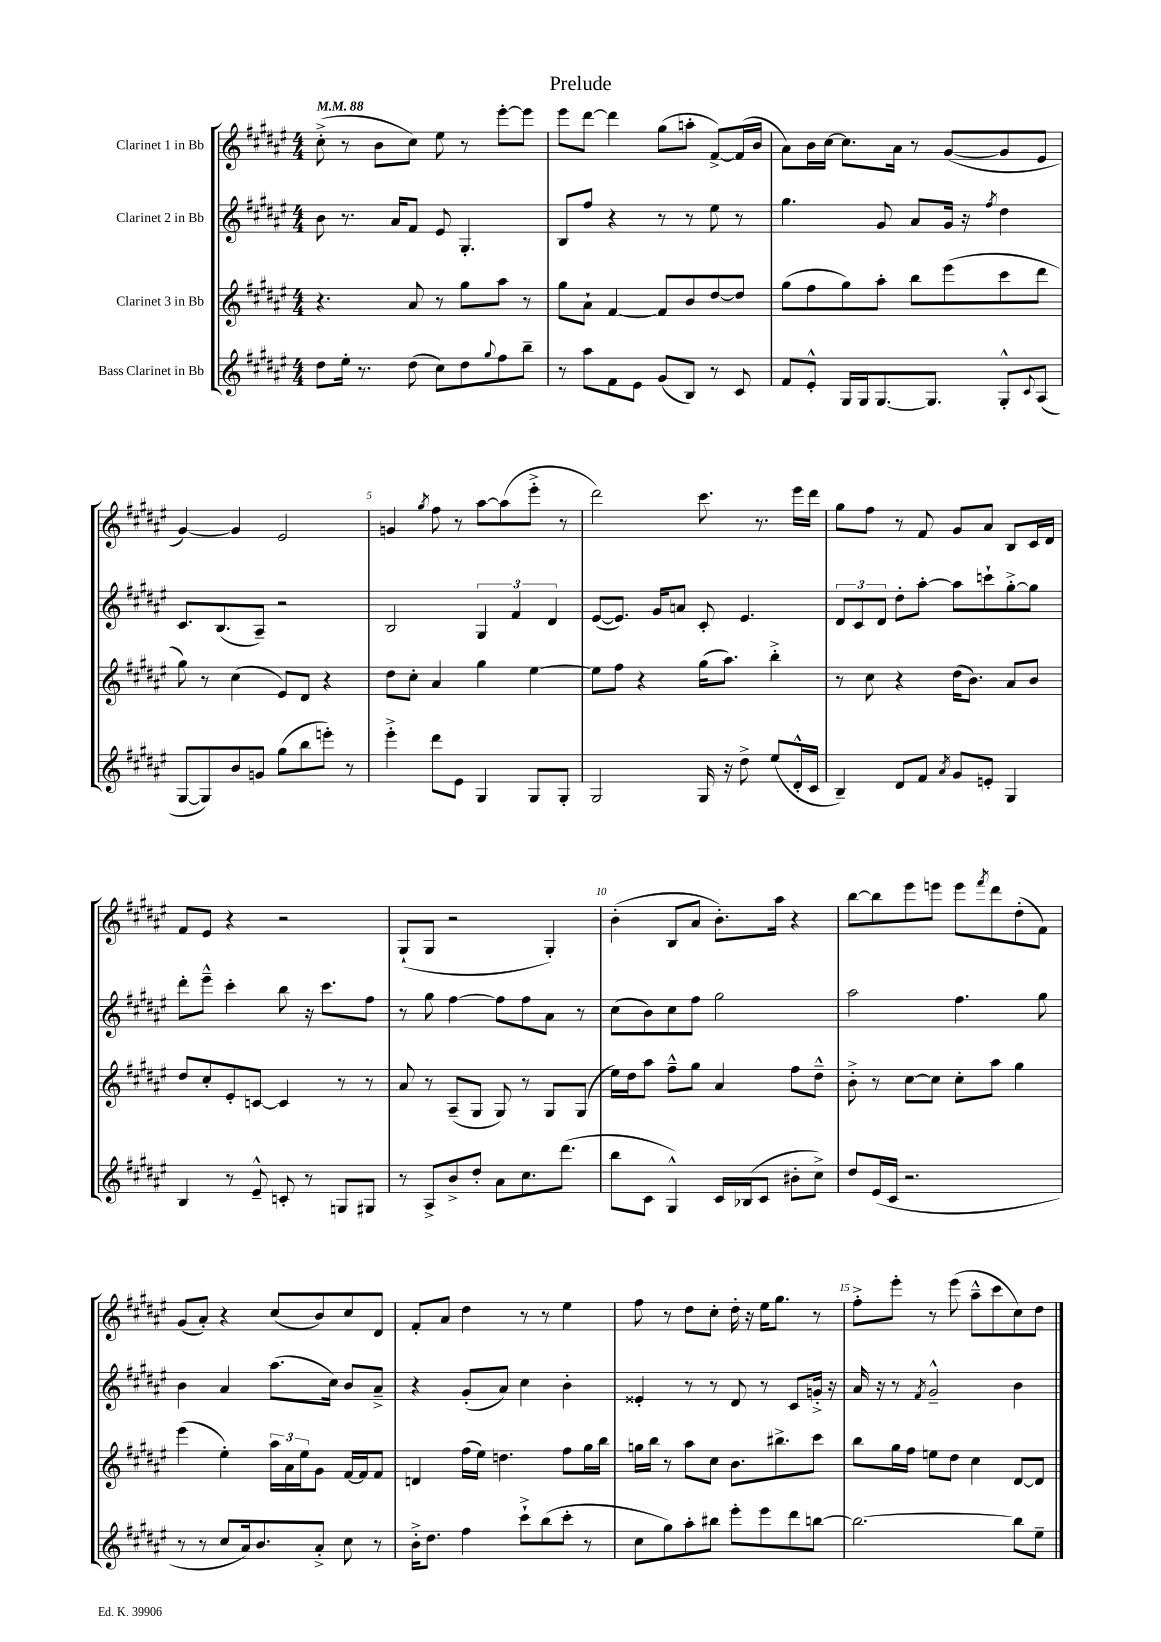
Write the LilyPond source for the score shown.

\header { title = "Prelude" }
<<
\new StaffGroup <<
\new Staff = "s0" \with { instrumentName = "Clarinet 1 in Bb" } {
    \clef treble \key fis \major \numericTimeSignature \time 4/4 \tempo 4 = 88
    cis''8-.->( r8 b'8 cis''8) eis''8 r8 eis'''8~-. eis'''8 |
    eis'''8 dis'''8~ dis'''4 gis''8( a''8-. fis'8~->) fis'16( b'16 |
    ais'8) b'16 cis''16~ cis''8. ais'16 r8 gis'8~( gis'8 eis'8 |
    gis'4~) gis'4 eis'2 |
    g'4 \acciaccatura { gis''8 } fis''8 r8 ais''8~ ais''8( eis'''8-.-> r8 |
    dis'''2) cis'''8. r8. eis'''16 dis'''16 |
    gis''8 fis''8 r8 fis'8 gis'8 ais'8 b8 cis'16 dis'16 |
    fis'8 eis'8 r4 r2 |
    gis8-!( gis8 r2 gis4-.) |
    b'4-.( b8 ais'8 b'8.-.) ais''16 r4 |
    b''8~ b''8 eis'''8 e'''8 e'''8 \acciaccatura { fis'''8 } dis'''8 dis''8-.( fis'8) |
    gis'8( ais'8-.) r4 cis''8( b'8) cis''8 dis'8 |
    fis'8-. ais'8 dis''4 r8 r8 eis''4 |
    fis''8 r8 dis''8 cis''8-. dis''16-. r16 eis''16 gis''8. r8 |
    fis''8-.-> eis'''8-. r8 eis'''8( ais''8---^ cis'''8 cis''8) dis''8 \bar "|." |
}
\new Staff = "s1" \with { instrumentName = "Clarinet 2 in Bb" } {
    \clef treble \key fis \major \numericTimeSignature \time 4/4
    b'8 r8. ais'16 fis'8 eis'8 gis4.-. |
    b8 fis''8 r4 r8 r8 eis''8 r8 |
    gis''4. gis'8 ais'8 gis'16 r16 \acciaccatura { fis''8 } dis''4 |
    cis'8. b8.( ais8--) r2 |
    b2 \tuplet 3/2 { gis4 fis'4 dis'4 } |
    eis'8~( eis'8.) gis'16 a'8 cis'8-. eis'4. |
    \tuplet 3/2 { dis'8 cis'8 dis'8 } dis''8-. ais''8~-. ais''8 c'''8-! gis''8~-.-> gis''8 |
    dis'''8-. eis'''8---^ cis'''4-. b''8 r16 cis'''8. fis''8 |
    r8 gis''8 fis''4~ fis''8 fis''8 ais'8 r8 |
    cis''8( b'8) cis''8 fis''8 gis''2 |
    ais''2 fis''4. gis''8 |
    b'4 ais'4 ais''8.( cis''16) b'8 ais'8---> |
    r4 gis'8-.( ais'8) cis''4 b'4-. |
    eisis'4-. r8 r8 dis'8 r8 cis'8 g'16-.-> r16 |
    ais'16 r16 r8 \acciaccatura { fis'8 } gis'2---^ b'4 \bar "|." |
}
\new Staff = "s2" \with { instrumentName = "Clarinet 3 in Bb" } {
    \clef treble \key fis \major \numericTimeSignature \time 4/4
    r4. ais'8 r8 gis''8 ais''8 r8 |
    gis''8 ais'8-! fis'4~ fis'8 b'8 dis''8~ dis''8 |
    gis''8( fis''8 gis''8) ais''8-. b''8 eis'''8( cis'''8 dis'''8 |
    gis''8) r8 cis''4( eis'8) dis'8 r4 |
    dis''8 cis''8-. ais'4 gis''4 eis''4~ |
    eis''8 fis''8 r4 gis''16( ais''8.) b''4-.-> |
    r8 cis''8 r4 dis''16( b'8.) ais'8 b'8 |
    dis''8 cis''8-. eis'8-. c'8~ c'4 r8 r8 |
    ais'8 r8 ais8--( gis8 gis8) r8 gis8 gis8( |
    eis''16) dis''16 ais''8 fis''8---^ gis''8 ais'4 fis''8 dis''8---^ |
    b'8-.-> r8 cis''8~ cis''8 cis''8-. ais''8 gis''4 |
    eis'''4( eis''4-.) \tuplet 3/2 { ais''16 ais'16 eis''16 } gis'8 fis'16~ fis'16 fis'8 |
    d'4 fis''16( eis''16) d''4. fis''8 gis''16 b''16 |
    g''16 b''16 r8 ais''8 cis''8 b'8. bis''8.-> cis'''8 |
    b''8 gis''16 fis''16 e''8 dis''8 cis''4 dis'8~ dis'8 \bar "|." |
}
\new Staff = "s3" \with { instrumentName = "Bass Clarinet in Bb" } {
    \clef treble \key fis \major \numericTimeSignature \time 4/4
    dis''8 eis''16-. r8. dis''8( cis''8) dis''8 \appoggiatura { gis''8 } fis''8 b''8-- |
    r8 ais''8 fis'8 eis'8 gis'8( b8) r8 cis'8 |
    fis'8 eis'8-.-^ gis16 gis16 gis8.~ gis8. gis8-.-^ \appoggiatura { cis'8 } ais8( |
    gis8~ gis8) b'8 g'8 gis''8( b''8 e'''8-.) r8 |
    eis'''4-.-> dis'''8 eis'8 gis4 gis8 gis8-. |
    gis2 gis16 r16 dis''8-> eis''8( dis'16-.-^ cis'16 |
    b4--) dis'8 fis'8 \acciaccatura { ais'8 } gis'8 e'8-. gis4 |
    b4 r8 eis'8---^ c'8-. r8 g8 gis8 |
    r8 ais8-> b'8-> dis''8-. ais'8 cis''8. dis'''8.( |
    b''8 cis'8 gis4-^) cis'16 bes16( cis'8 bis'8-. cis''8->) |
    dis''8 eis'16( cis'16 r2. |
    r8 r8 cis''8 ais'16) b'8. ais'8-.-> cis''8 r8 |
    b'16-.-> dis''8. fis''4 cis'''8-!-> b''8( cis'''8-. r8 |
    cis''8 gis''8) ais''8-. bis''8 eis'''8-. eis'''8 dis'''8 b''8~ |
    b''2.~ b''8 eis''8-- \bar "|." |
}
>>
>>
\layout { \context { \Score \override BarNumber.break-visibility = ##(#f #t #t) barNumberVisibility = #(every-nth-bar-number-visible 5) } }
